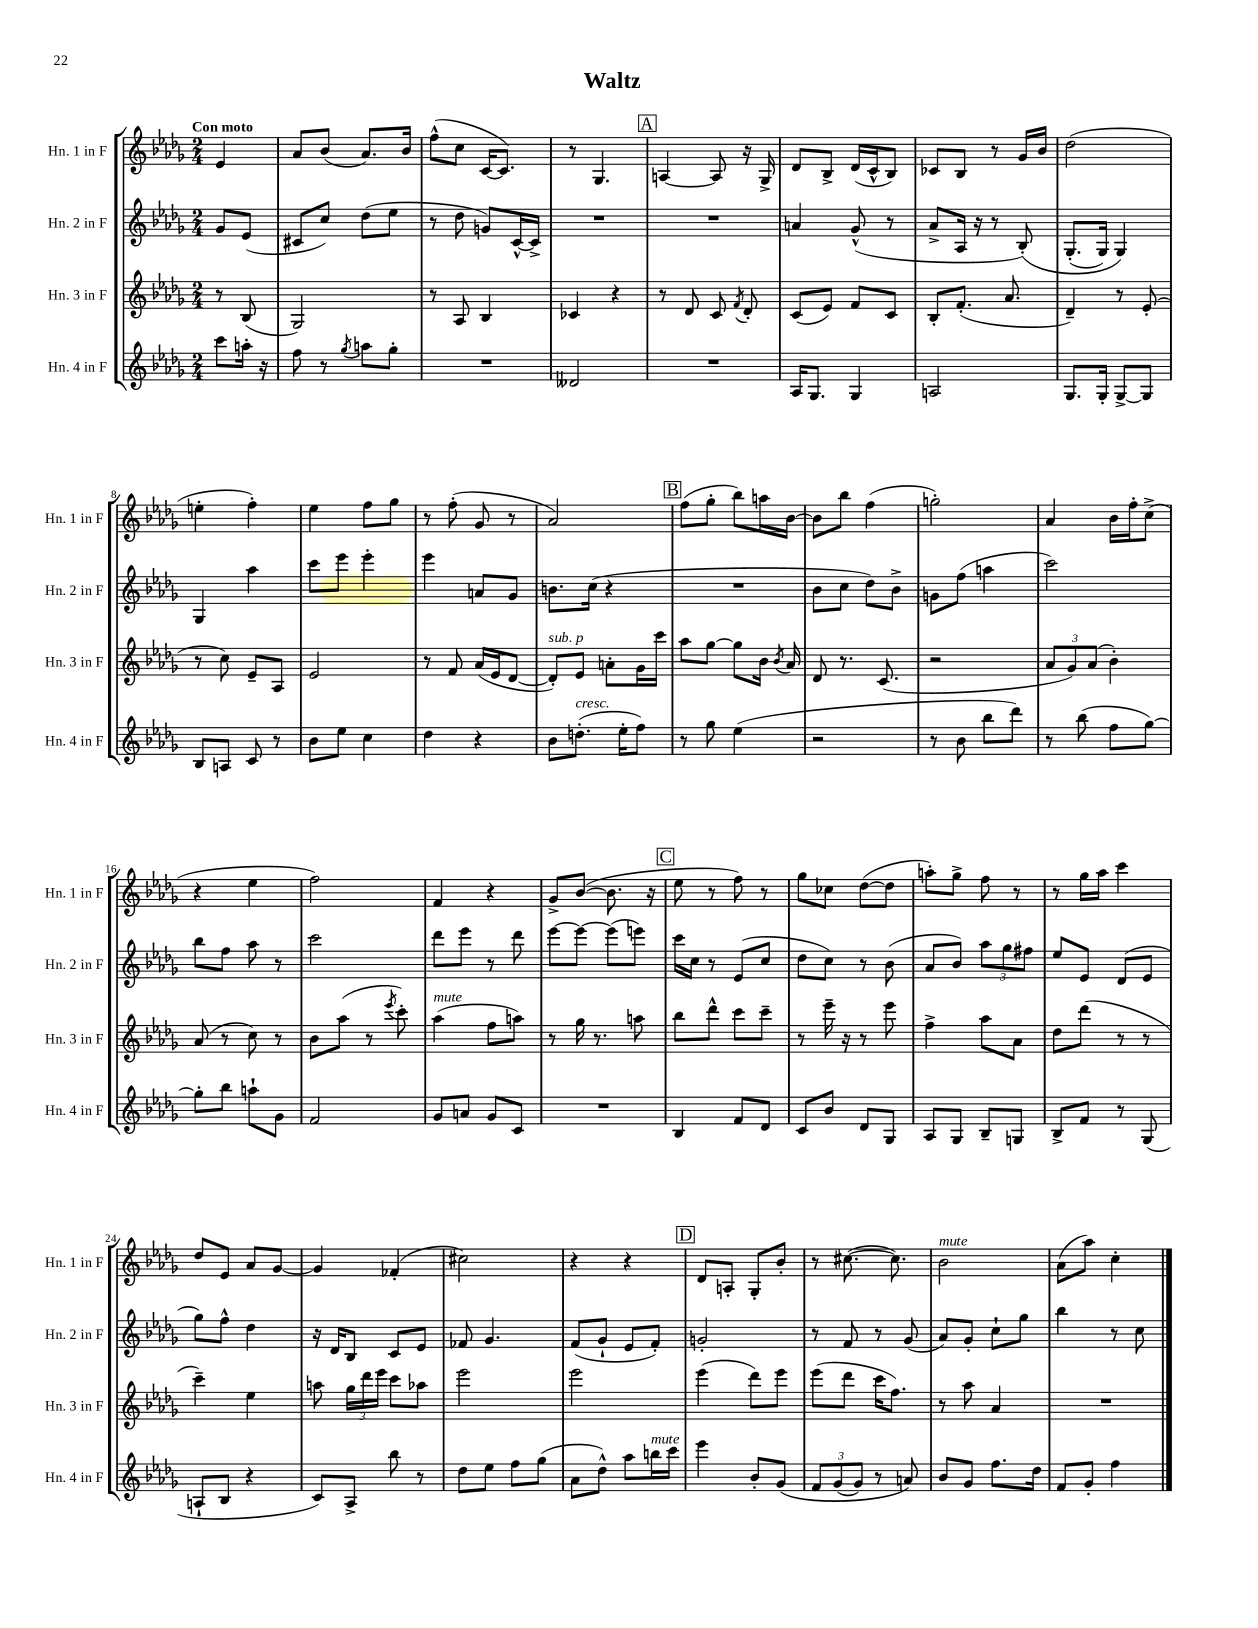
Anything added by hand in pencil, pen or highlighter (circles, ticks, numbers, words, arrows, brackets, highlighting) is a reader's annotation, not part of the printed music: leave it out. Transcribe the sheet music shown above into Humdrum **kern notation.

**kern	**kern	**kern	**kern
*staff4	*staff3	*staff2	*staff1
*clefG2	*clefG2	*clefG2	*clefG2
*k[b-e-a-d-g-]	*k[b-e-a-d-g-]	*k[b-e-a-d-g-]	*k[b-e-a-d-g-]
*M2/4	*M2/4	*M2/4	*M2/4
8ccc	8r	8g-	4e-
16aa'	(8B-	(8e-	.
16r	.	.	.
=	=	=	=
8ff	2G-)	8c#	8a-
8r	.	8cc)	(8b-
8qgg-	.	.	.
8aa	.	(8dd-	8.a-)
8gg-'	.	8ee-	.
.	.	.	16b-
=	=	=	=
2r	8r	8r	(8ff^^
.	8A-	8dd-	8cc
.	4B-	8g)	[16c
.	.	.	8.c])
.	.	[16c^^	.
.	.	16c^]	.
=	=	=	=
2d--	4c-	2r	8r
.	.	.	4.G-
.	4r	.	.
=	=	=	=
2r	8r	2r	[4A
.	8d-	.	.
.	8c	.	8A]
.	8qf	.	.
.	8d-'	.	16r
.	.	.	16G-^
=	=	=	=
16A-	(8c	4a	8d-
8.G-	.	.	.
.	8e-)	.	8B-^
4G-	8f	(8g-^^	(16d-
.	.	.	16c^^
.	8c	8r	8B-)
=	=	=	=
2A	8B-'	8a-^	8c-
.	(8.f'	16A-	8B-
.	.	16r	.
.	.	8r	8r
.	8.a-	.	.
.	.	&(8B-')	16g-
.	.	.	16b-
=	=	=	=
8.G-	4d-~)	(8.G-'	(2dd-
16G-'	.	16G-)	.
[8G-^	8r	4G-&)	.
8G-]	(8e-'	.	.
=	=	=	=
8B-	8r	4G-	4ee'
8A	8cc)	.	.
8c	8e-~	4aa-	4ff')
8r	8A-	.	.
=	=	=	=
8b-	2e-	8ccc	4ee-
8ee-	.	8eee-	.
4cc	.	4eee-'	8ff
.	.	.	8gg-
=	=	=	=
4dd-	8r	4eee-	8r
.	8f	.	(8ff'
4r	(16a-	8a	8g-
.	16e-	.	.
.	[8d-	8g-	8r
=	=	=	=
8b-	8d-'])	8.b	2a-)
(8.dd'	8e-	.	.
.	.	(16cc	.
.	8a'	4r	.
16ee-'	.	.	.
8ff)	16g-	.	.
.	16ccc	.	.
=	=	=	=
8r	8aa-	2r	(8ff
8gg-	[8gg-	.	8gg-'
(4ee-	8gg-]	.	8bb-)
.	16b-	.	16aa
.	8qb-	.	.
.	16a-	.	[16b-
=	=	=	=
2r	8d-	8b-	8b-]
.	8.r	8cc	8bb-
.	.	8dd-)	(4ff
.	(8.c	.	.
.	.	8b-^	.
=	=	=	=
8r	2r	8g	2gg')
8b-	.	(8ff	.
8bb-	.	4aa	.
8ddd-)	.	.	.
=	=	=	=
8r	12a-	2ccc)	4a-
.	12g-)	.	.
(8bb-	.	.	.
.	(12a-	.	.
8ff	4b-')	.	16b-
.	.	.	16ff'
[8gg-)	.	.	(8cc^
=	=	=	=
8gg-']	(8a-	8bb-	4r
8bb-	8r	8ff	.
8aa`	8cc)	8aa-	4ee-
8g-	8r	8r	.
=	=	=	=
2f	8b-	2ccc	2ff)
.	(8aa-	.	.
.	8r	.	.
.	8qeee-	.	.
.	8ccc')	.	.
=	=	=	=
8g-	(4aa-	8ddd-	4f
8a	.	8eee-	.
8g-	8ff	8r	4r
8c	8aa)	8ddd-	.
=	=	=	=
2r	8r	[8eee-	8g-^
.	16gg-	8eee-_	([8b-
.	8.r	.	.
.	.	(8eee-]	8.b-]
.	8aa	8eee)	.
.	.	.	16r
=	=	=	=
4B-	8bb-	16ccc	8ee-
.	.	16cc	.
.	8ddd-^^	8r	8r
8f	8ccc	(8e-	8ff)
8d-	8ccc~	8cc	8r
=	=	=	=
8c	8r	8dd-	8gg-
8b-	16eee-~	8cc)	8cc-
.	16r	.	.
8d-	8r	8r	([8dd-
8G-	8eee-	(8b-	8dd-]
=	=	=	=
8A-	4ff^	8a-	8aa')
8G-	.	8b-)	8gg-^
8B-~	8aa-	12aa-	8ff
.	.	12gg-	.
8G	8a-	.	8r
.	.	12ff#	.
=	=	=	=
8B-^	8dd-	8ee-	8r
8f	(8ddd-	8e-	16gg-
.	.	.	16aa-
8r	8r	(8d-	4ccc
(8G-	8r	8e-	.
=	=	=	=
8A`	4ccc~)	8gg-)	8dd-
8B-	.	8ff^^	8e-
4r	4ee-	4dd-	8a-
.	.	.	[8g-
=	=	=	=
8c)	8aa	16r	4g-]
.	.	16d-	.
8A-^	24gg-	8B-	.
.	24ddd-	.	.
.	24eee-	.	.
8bb-	8ccc	8c	(4f-'
8r	8aa-	8e-	.
=	=	=	=
8dd-	2eee-	8f-	2cc#)
8ee-	.	4.g-	.
8ff	.	.	.
(8gg-	.	.	.
=	=	=	=
8a-	2eee-	(8f	4r
8dd-^^)	.	8g-`	.
8aa-	.	8e-	4r
16bb	.	8f')	.
16ccc	.	.	.
=	=	=	=
4eee-	(4eee-	2g'	8d-
.	.	.	8A'
8b-'	8ddd-)	.	8G-'
&(8g-	8eee-	.	8b-'
=	=	=	=
12f	(8eee-	8r	8r
(12g-	.	.	.
.	8ddd-	8f	([8.cc#
12g-)	.	.	.
8r	16ccc	8r	.
.	8.ff)	.	8.cc#])
8a&)	.	(8g-	.
=	=	=	=
8b-	8r	8a-)	2b-
8g-	8aa-	8g-'	.
8.ff	4a-	8cc`	.
.	.	8gg-	.
16dd-	.	.	.
=	=	=	=
8f	2r	4bb-	(8a-
8g-'	.	.	8aa-)
4ff	.	8r	4cc'
.	.	8cc	.
==	==	==	==
*-	*-	*-	*-
